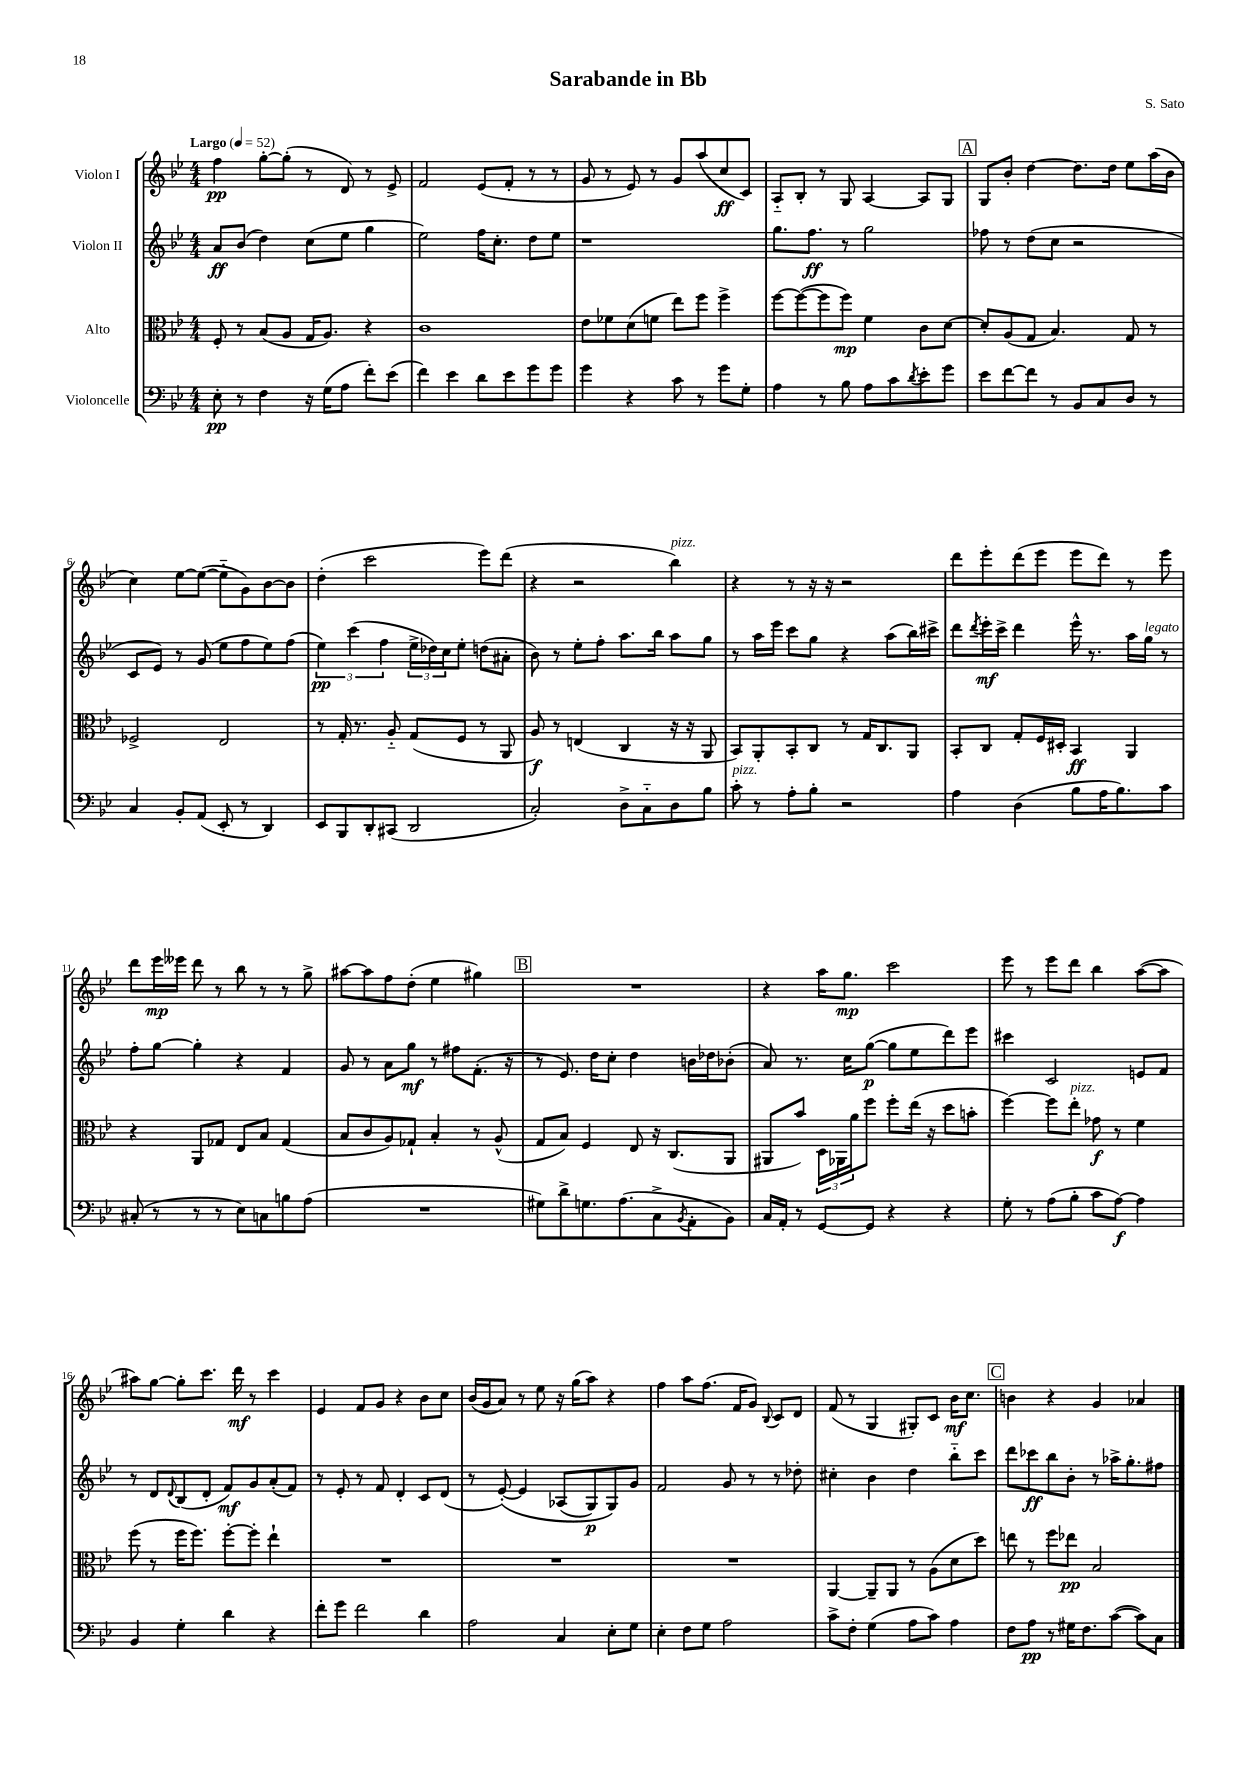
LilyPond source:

\header { title = "Sarabande in Bb" composer = "S. Sato" }
<<
\new StaffGroup <<
\new Staff = "s0" \with { instrumentName = "Violon I" } {
    \clef treble \key bes \major \numericTimeSignature \time 4/4 \tempo "Largo" 4 = 52
    f''4\pp g''8~-. g''8-.( r8 d'8) r8 ees'8-> |
    f'2 ees'8( f'8-. r8 r8 |
    g'8 r8 ees'8) r8 g'8 a''8( c''8\ff c'8) |
    a8-_ bes8-. r8 g8 a4~ a8 g8 |
    \mark \markup { \box "A" } g8 bes'8-. d''4~ d''8. d''16 ees''8 a''16( bes'16 |
    c''4) ees''8~ ees''8~( ees''8-_ g'8) bes'8~ bes'8 |
    d''4-.( c'''2 ees'''8) d'''8( |
    r4 r2 bes''4^\markup { \italic "pizz." }) |
    r4 r8 r16 r16 r2 |
    d'''8 ees'''8-. d'''8( ees'''8 ees'''8 d'''8) r8 ees'''8 |
    d'''8 ees'''16\mp eeses'''16 d'''8 r8 bes''8 r8 r8 g''8-> |
    ais''8~ ais''8 f''8 d''8-.( ees''4 gis''4) |
    \mark \markup { \box "B" } R1 |
    r4 a''16 g''8.\mp c'''2 |
    ees'''8 r8 ees'''8 d'''8 bes''4 a''8~( a''8 |
    ais''8) g''8~ g''8-. c'''8. d'''16\mf r8 c'''4 |
    ees'4 f'8 g'8 r4 bes'8 c''8 |
    bes'16( g'16 a'8) r8 ees''8 r16 g''16( a''8) r4 |
    f''4 a''8 f''8.( f'16 g'8) \appoggiatura { bes8 } c'8 d'8 |
    f'8( r8 g4 gis8-.) c'8 bes'16\mf c''8. |
    \mark \markup { \box "C" } b'4 r4 g'4 aes'4 \bar "|." |
}
\new Staff = "s1" \with { instrumentName = "Violon II" } {
    \clef treble \key bes \major \numericTimeSignature \time 4/4
    a'8\ff bes'8( d''4) c''8( ees''8 g''4 |
    ees''2) f''16 c''8.-. d''8 ees''8 |
    r1 |
    g''8. f''8.\ff r8 g''2 |
    \mark \markup { \box "A" } fes''8 r8 d''8( c''8 r2 |
    c'8 ees'8) r8 g'8( ees''8 f''8 ees''8) f''8( |
    \tuplet 3/2 { ees''4\pp) c'''4( f''4 } \tuplet 3/2 { ees''16-> des''16) c''16 } ees''8-. d''8( ais'8-. |
    bes'8) r8 ees''8-. f''8-. a''8. bes''16 a''8 g''8 |
    r8 a''16 ees'''16 c'''8 g''8 r4 a''8( bes''16) cis'''16-> |
    d'''8 \acciaccatura { d'''8 } ees'''16-.\mf c'''16-> d'''4 ees'''16-^ r8. a''16 g''16^\markup { \italic "legato" } r8 |
    f''8-. g''8~ g''4-. r4 f'4 |
    g'8 r8 a'8 g''8\mf r8 fis''8 f'8.-.( r16 |
    \mark \markup { \box "B" } r8 ees'8.) d''16 c''8-. d''4 b'16 des''16 bes'8-.( |
    a'8) r8. c''16 g''8~\p( g''8 ees''8 d'''8) ees'''8 |
    cis'''4 c'2 e'8 f'8 |
    r8 d'8 \appoggiatura { d'8 } bes8( d'8-. f'8\mf) g'8 a'8-.( f'8) |
    r8 ees'8-. r8 f'8 d'4-. c'8 d'8( |
    r8 ees'8~-.)\( ees'4 aes8( g8\p) g8\) g'8 |
    f'2 g'8 r8 r8 des''8-. |
    cis''4-. bes'4 d''4 bes''8-_ c'''8 |
    \mark \markup { \box "C" } d'''8 ces'''8\ff bes''8 bes'8-. r8 aes''16-> g''8.-. fis''8 \bar "|." |
}
\new Staff = "s2" \with { instrumentName = "Alto" } {
    \clef alto \key bes \major \numericTimeSignature \time 4/4
    f8-. r8 bes8( a8 g16 a8.) r4 |
    c'1 |
    ees'8 fes'8 d'8( f'8 ees''8) f''8 f''4-> |
    f''8~ f''8~( f''8 f''8\mp) f'4 c'8 d'8~ |
    \mark \markup { \box "A" } d'8-. a8( g8 bes4.) g8 r8 |
    fes2-> ees2 |
    r8 g16-. r8. a8-_ g8( f8 r8 a,8 |
    a8\f) r8 e4( c4 r16 r16 a,8 |
    bes,8) a,8-. bes,8-. c8 r8 g16 c8. a,8 |
    bes,8-. c8 g8-. f16 dis16-. bes,4\ff a,4 |
    r4 a,8 ges8 ees8 bes8 ges4( |
    bes8 c'8 a8) ges8-! bes4-. r8 a8-^( |
    \mark \markup { \box "B" } g8 bes8) f4 ees8 r16 c8.( a,8 |
    ais,8 bes'8) \tuplet 3/2 { d16 aes,16 a'16 } f''8 f''8-. ees''16( r16 d''8 b'8-. |
    f''4~) f''8 ees''8-.^\markup { \italic "pizz." } ges'8\f r8 f'4 |
    f''8( r8 f''16 f''8.) f''8~-. f''8-. ees''4-! |
    R1 |
    R1 |
    R1 |
    a,4~ a,8-- a,8 r8 a8( d'8 d''8) |
    \mark \markup { \box "C" } e''8 r8 f''8 ees''8\pp bes2 \bar "|." |
}
\new Staff = "s3" \with { instrumentName = "Violoncelle" } {
    \clef bass \key bes \major \numericTimeSignature \time 4/4
    ees8-.\pp r8 f4 r16 g16( a8 f'8-.) ees'8( |
    f'4) ees'4 d'8 ees'8 g'8 g'8 |
    g'4 r4 c'8 r8 g'8 g8-. |
    a4 r8 bes8 a8 c'8 \acciaccatura { d'8 } ees'8-. g'8 |
    \mark \markup { \box "A" } ees'8 f'8~ f'8 r8 bes,8 c8 d8 r8 |
    c4 bes,8-. a,8( ees,8-. r8 d,4) |
    ees,8 bes,,8 d,8-. cis,8( d,2 |
    c2-.) d8-> c8-_ d8 bes8 |
    c'8-.^\markup { \italic "pizz." } r8 a8-. bes8-. r2 |
    a4 d4( bes8 a16 bes8.) c'8 |
    cis8-.( r8 r8 r8 ees8) c8 b8 a8( |
    R1 |
    \mark \markup { \box "B" } gis8) d'8-> g8. a8.( c8-> \acciaccatura { bes,8 } a,8-. bes,8) |
    c16 a,16-. r8 g,8~ g,8 r4 r4 |
    g8-. r8 a8( bes8-. c'8 a8~\f) a4 |
    bes,4 g4-. d'4 r4 |
    f'8-. g'8 f'2 d'4 |
    a2 c4 ees8-. g8 |
    ees4-. f8 g8 a2 |
    c'8-> f8-. g4( a8 c'8) a4 |
    \mark \markup { \box "C" } f8 a8\pp r8 gis16 f8. c'8~( c'8) c8 \bar "|." |
}
>>
>>
